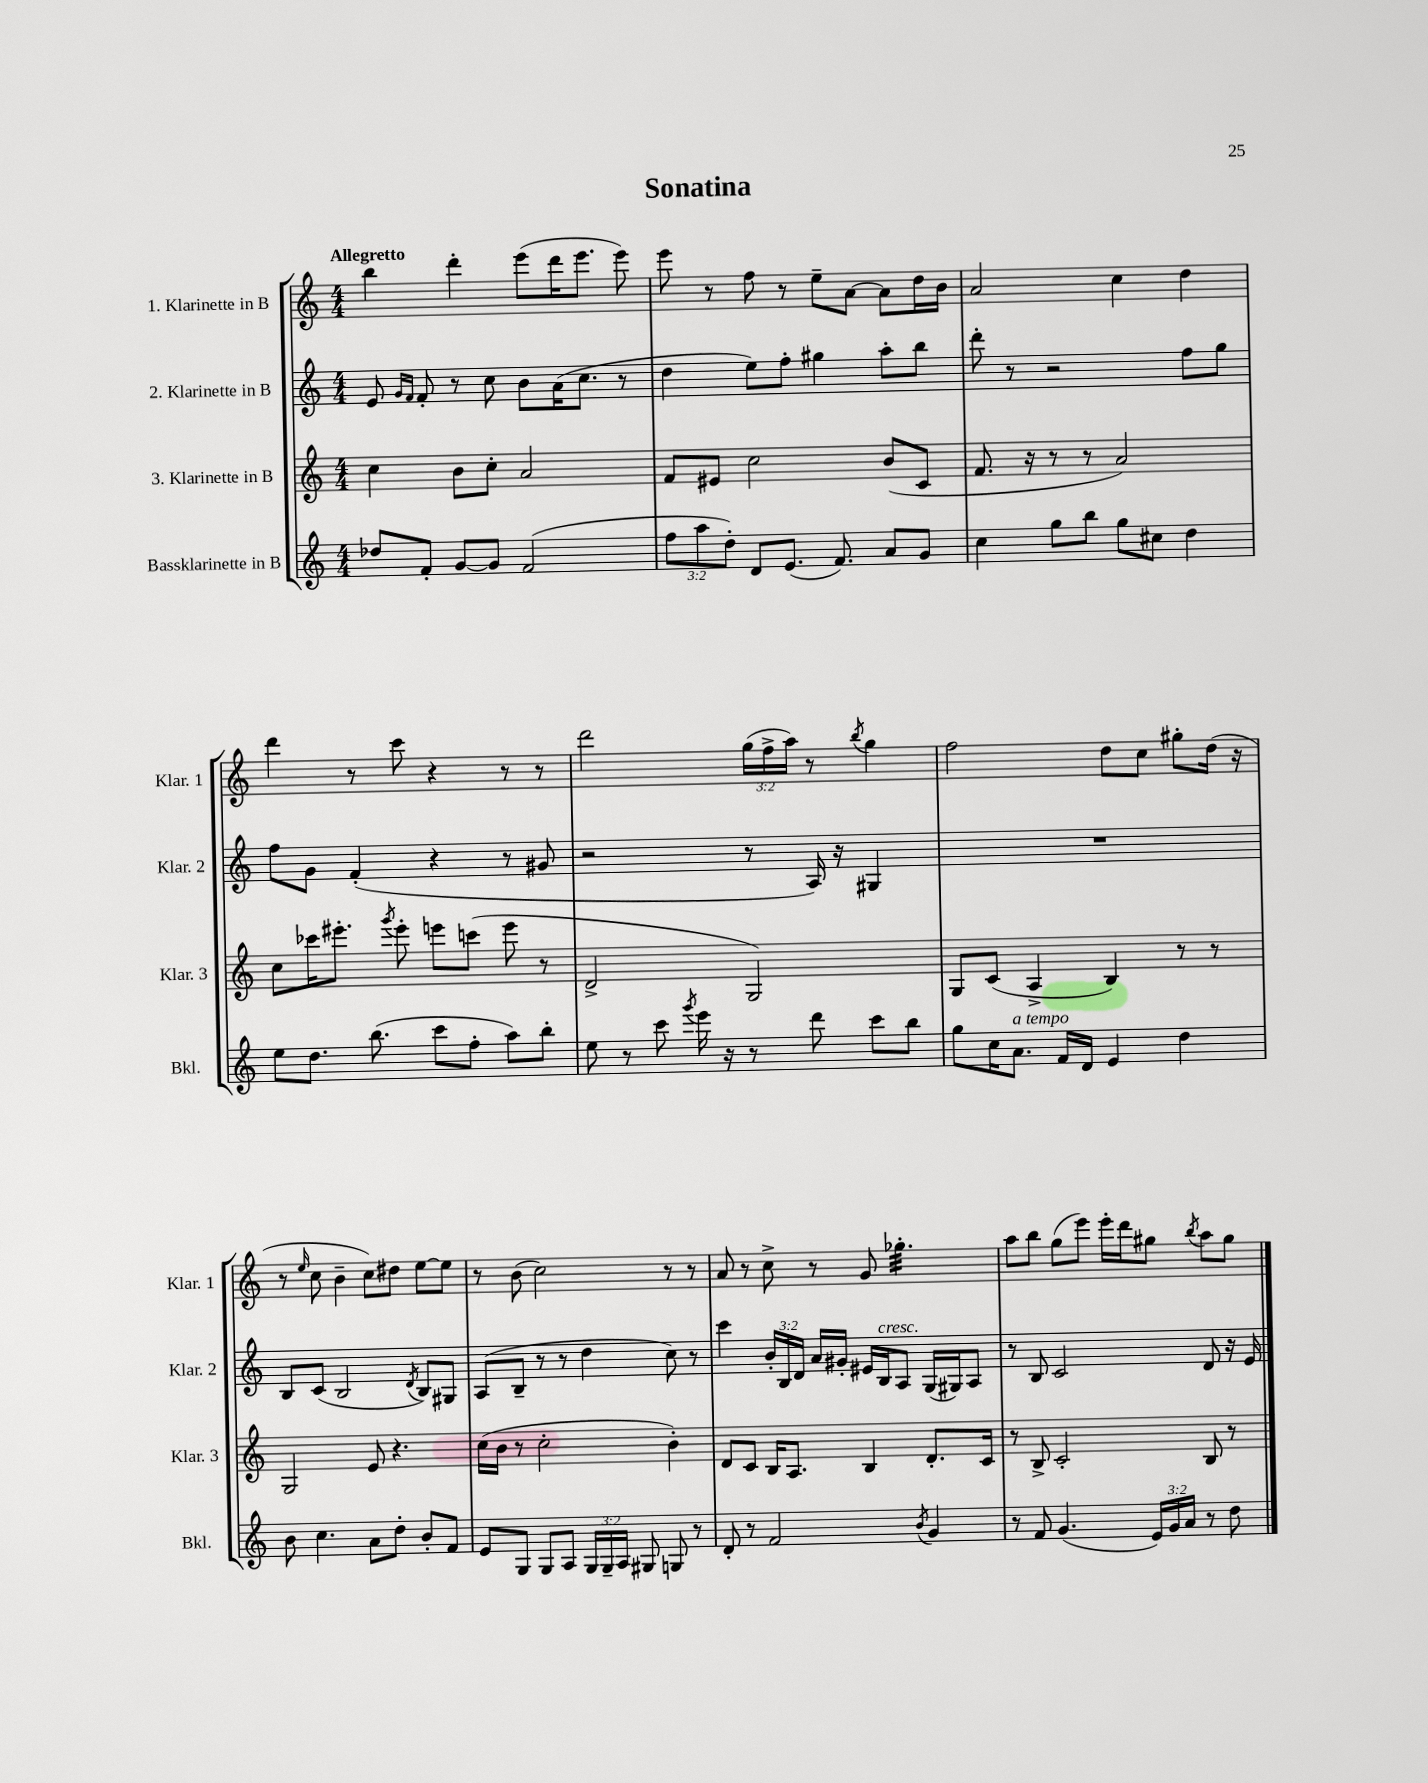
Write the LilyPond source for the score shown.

\header { title = "Sonatina" }
<<
\new StaffGroup <<
\new Staff = "s0" \with { instrumentName = "1. Klarinette in B" shortInstrumentName = "Klar. 1" } {
    \clef treble \key c \major \numericTimeSignature \time 4/4 \override Staff.TupletNumber.text = #tuplet-number::calc-fraction-text \tempo "Allegretto"
    \autoBeamOff b''4 d'''4-. e'''8[( d'''16 e'''8.] e'''8) |
    e'''8 r8 f''8 r8 e''8[-- a'8]~ a'8[ d''16 b'16] |
    a'2 c''4 d''4 |
    d'''4 r8 c'''8 r4 r8 r8 |
    d'''2 \tuplet 3/2 { g''16[( f''16-> a''16]) } r8 \acciaccatura { b''8 } g''4 |
    f''2 d''8[ c''8] gis''8[-. d''16]( r16 |
    r8 \grace { e''16 } c''8 b'4-- c''8[) dis''8] e''8[~ e''8] |
    r8 b'8( c''2) r8 r8 |
    a'8 r8 c''8-> r8 g'8 ges''4.:32-. |
    a''8[ b''8] g''8[( e'''8]) e'''16[-. d'''16 gis''8] \acciaccatura { b''8 } a''8[ gis''8] \bar "|." |
}
\new Staff = "s1" \with { instrumentName = "2. Klarinette in B" shortInstrumentName = "Klar. 2" } {
    \clef treble \key c \major \numericTimeSignature \time 4/4 \override Staff.TupletNumber.text = #tuplet-number::calc-fraction-text
    \autoBeamOff e'8 \grace { g'16[ f'16] } f'8-. r8 c''8 b'8[ a'16( c''8.] r8 |
    d''4 e''8[) f''8]-. gis''4 a''8[-. b''8] |
    d'''8-. r8 r2 f''8[ g''8] |
    f''8[ g'8] f'4-.( r4 r8 gis'8 |
    r2 r8 a16) r16 gis4 |
    R1 |
    b8[ c'8]( b2 \acciaccatura { d'8 } b8[) gis8] |
    a8[( b8]-- r8 r8 d''4 c''8) r8 |
    c'''4 \tuplet 3/2 { b'16[-. b16 d'16] } a'16[ gis'16]-. eis'16[ b16^\markup { \italic "cresc." } a8] g16[( gis16) a8] |
    r8 b8 c'2 d'8 r16 e'16 \bar "|." |
}
\new Staff = "s2" \with { instrumentName = "3. Klarinette in B" shortInstrumentName = "Klar. 3" } {
    \clef treble \key c \major \numericTimeSignature \time 4/4
    \autoBeamOff c''4 b'8[ c''8]-. a'2 |
    f'8[ eis'8] c''2 b'8[( c'8] |
    f'8. r16 r8 r8 a'2) |
    c''8[ ces'''16 eis'''8.]-. \acciaccatura { g'''8 } eis'''8-. e'''8[ c'''8]( e'''8 r8 |
    d'2-> g2) |
    g8[ c'8]( a4-> b4) r8 r8 |
    g2 e'8 r4. |
    c''16[( b'16] r8 c''2-. b'4-.) |
    d'8[ c'8] b16[ a8.] b4 d'8.[-. c'16] |
    r8 b8-> c'2-. b8 r8 \bar "|." |
}
\new Staff = "s3" \with { instrumentName = "Bassklarinette in B" shortInstrumentName = "Bkl." } {
    \clef treble \key c \major \numericTimeSignature \time 4/4 \override Staff.TupletNumber.text = #tuplet-number::calc-fraction-text
    \autoBeamOff des''8[ f'8]-. g'8[~ g'8] f'2( |
    \tuplet 3/2 { f''8[ a''8 d''8]-.) } d'8[ e'8.]( f'8.) a'8[ g'8] |
    c''4 g''8[ b''8] g''8[ cis''8] d''4 |
    e''8[ d''8.] b''8.( c'''8[ f''8]-. a''8[) b''8]-. |
    e''8 r8 c'''8 \acciaccatura { g'''8 } e'''16 r16 r8 d'''8 c'''8[ b''8] |
    g''8[ c''16 a'8.]^\markup { \italic "a tempo" } f'16[ d'16] e'4 d''4 |
    b'8 c''4. a'8[ d''8]-. b'8[-. f'8] |
    e'8[ g8] g8[ a8] \tuplet 3/2 { g16[ g16-- a16] } gis8 g8 r8 |
    d'8-. r8 f'2 \acciaccatura { b'8 } g'4 |
    r8 f'8 g'4.( \tuplet 3/2 { e'16[) g'16 a'16] } r8 d''8 \bar "|." |
}
>>
>>
\layout { \context { \Score \remove "Bar_number_engraver" } }
